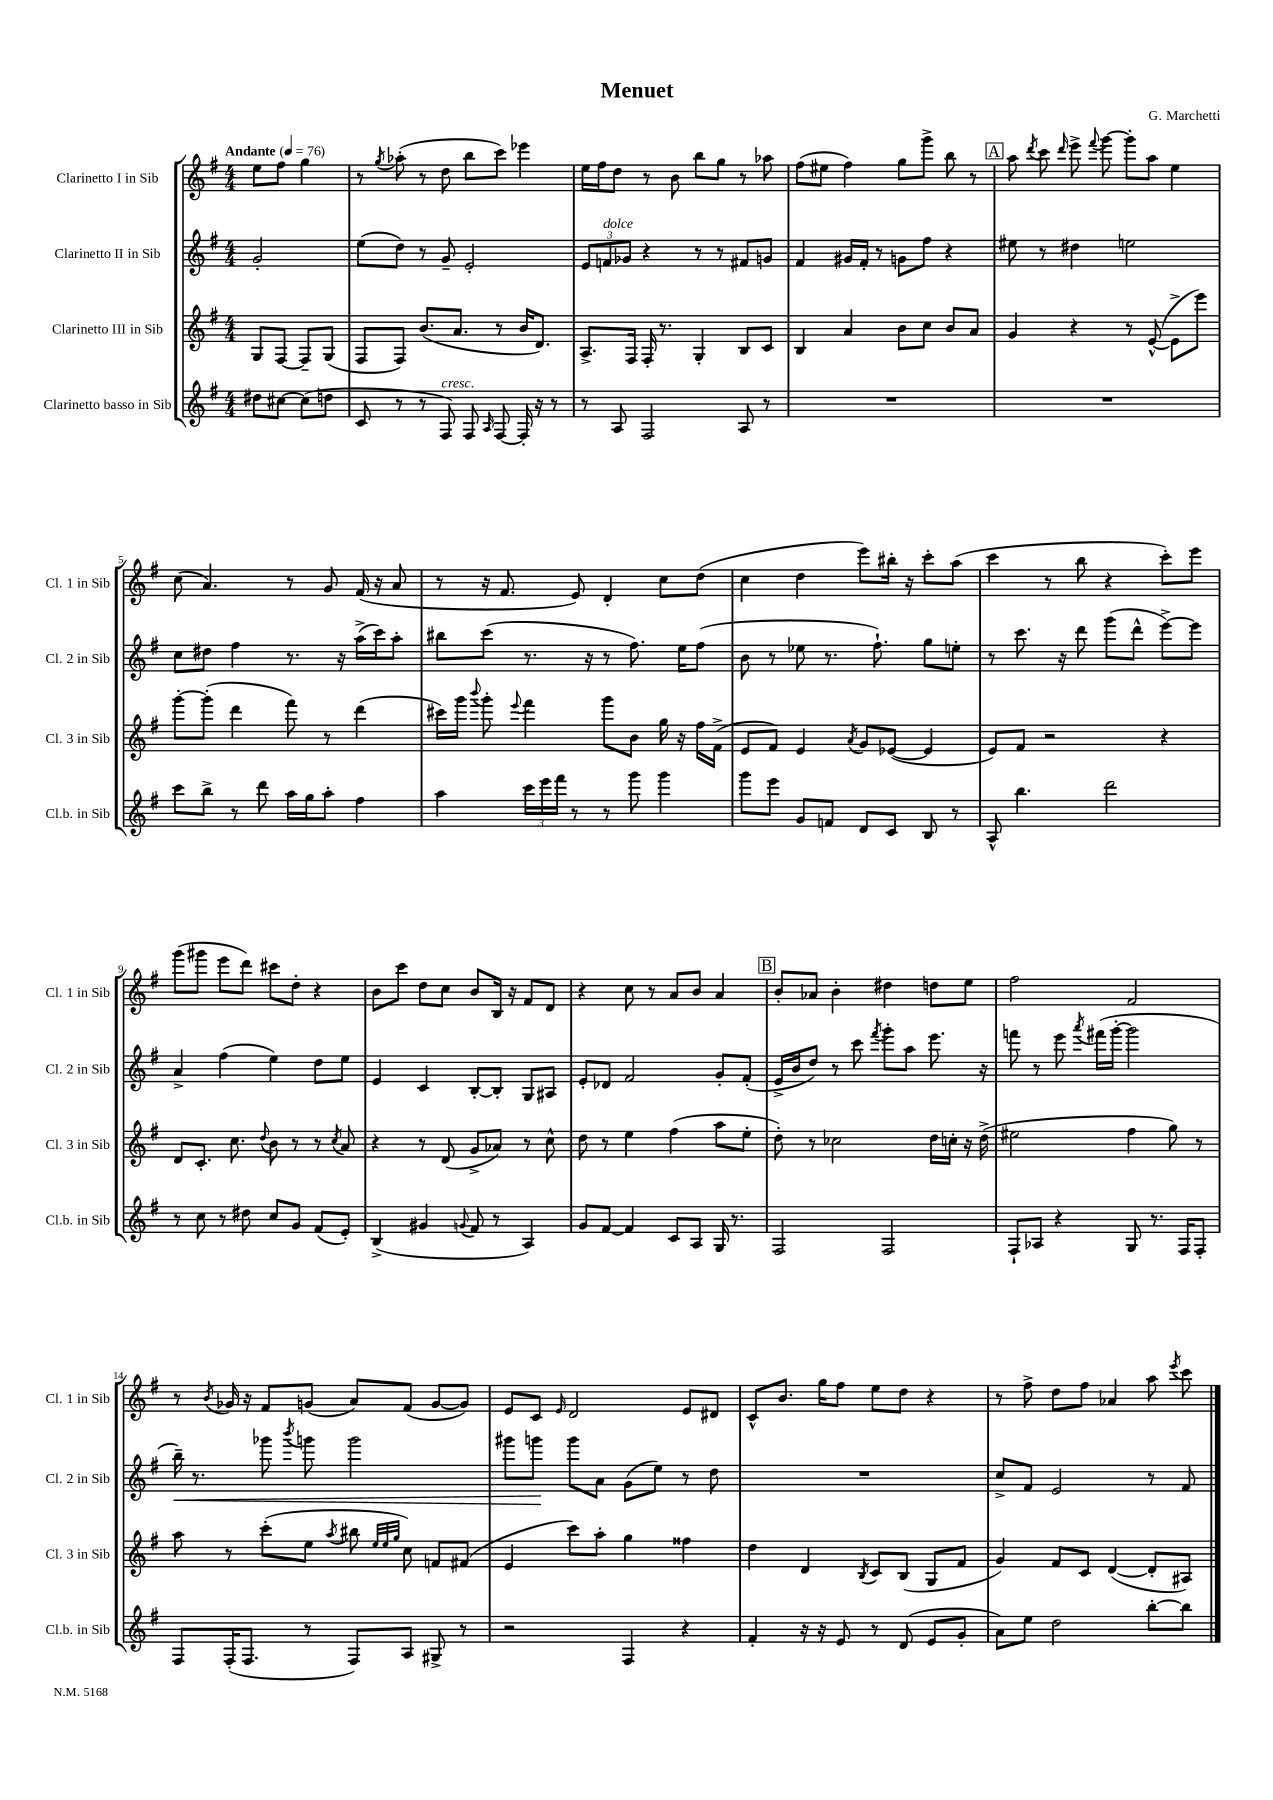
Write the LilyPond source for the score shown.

\header { title = "Menuet" composer = "G. Marchetti" }
<<
\new StaffGroup <<
\new Staff = "s0" \with { instrumentName = "Clarinetto I in Sib" shortInstrumentName = "Cl. 1 in Sib" } {
    \clef treble \key g \major \numericTimeSignature \time 4/4 \partial 2 \tempo "Andante" 4 = 76
    \autoBeamOff e''8[ fis''8] g''4 |
    r8 \acciaccatura { g''8 } aes''8-.( r8 d''8 b''8[ c'''8]) ees'''4 |
    e''16[ fis''16 d''8] r8 b'8 b''8[ g''8] r8 aes''8 |
    fis''8[( eis''8] fis''4) g''8[ g'''8]-> b''8 r8 |
    \mark \markup { \box "A" } a''8 \acciaccatura { d'''8 } c'''8 \grace { d'''16 } e'''8-> \appoggiatura { fis'''8 } g'''8~ g'''8[-. a''8] e''4 |
    c''8( a'4.) r8 g'8 fis'16( r16 a'8 |
    r8 r16 fis'8. e'8) d'4-. c''8[ d''8]( |
    c''4 d''4 e'''8[) bis''16]-. r16 c'''8[-. a''8]( |
    c'''4 r8 b''8 r4 c'''8[-.) e'''8] |
    g'''8[( gis'''8] e'''8[ d'''8]) cis'''8[ d''8]-. r4 |
    b'8[ c'''8] d''8[ c''8] b'8[ b16] r16 fis'8[ d'8] |
    r4 c''8 r8 a'8[ b'8] a'4 |
    \mark \markup { \box "B" } b'8[-. aes'8] b'4-. dis''4 d''8[ e''8] |
    fis''2 fis'2 |
    r8 \acciaccatura { b'8 } ges'16 r16 fis'8[ g'8]( a'8[) fis'8]( g'8[~ g'8]) |
    e'8[ c'8] \grace { e'16 } d'2 e'8[ dis'8] |
    c'8[-^ b'8.] g''16[ fis''8] e''8[ d''8] r4 |
    r8 fis''8-> d''8[ fis''8] aes'4 a''8 \acciaccatura { e'''8 } c'''8 \bar "|." |
}
\new Staff = "s1" \with { instrumentName = "Clarinetto II in Sib" shortInstrumentName = "Cl. 2 in Sib" } {
    \clef treble \key g \major \numericTimeSignature \time 4/4 \partial 2
    \autoBeamOff g'2-. |
    e''8[( d''8]) r8 g'8-- e'2-. |
    \tuplet 3/2 { e'8[ f'8^\markup { \italic "dolce" } ges'8] } r4 r8 r8 fis'8[ g'8] |
    fis'4 gis'16[ fis'16]-. r8 g'8[ fis''8] r4 |
    \mark \markup { \box "A" } eis''8 r8 dis''4 e''2 |
    c''8[ dis''8] fis''4 r8. r16 a''16[->( c'''16) a''8]-. |
    bis''8[ c'''8]( r8. r16 r8 fis''8.) e''16[ fis''8]( |
    b'8 r8 ees''8 r8. fis''8.-!) g''8[ e''8]-. |
    r8 c'''8. r16 d'''8 g'''8[( d'''8]-^ e'''8[~->) e'''8] |
    a'4-> fis''4( e''4) d''8[ e''8] |
    e'4 c'4 b8[~-. b8]-. g8[ ais8] |
    e'8[-. des'8] fis'2 g'8[-. fis'8]-.( |
    \mark \markup { \box "B" } e'16[-> b'16 d''8]) r8 c'''8 \acciaccatura { fis'''8 } g'''8[-. a''8] e'''8. r16 |
    f'''8 r8 e'''8 \acciaccatura { a'''8 } fis'''16[( g'''16]~-. g'''2 |
    b''16--\<) r8. ges'''8 \acciaccatura { b'''8 } g'''8 g'''2 |
    gis'''8[ g'''8]\! g'''8[ a'8] g'8[( e''8]) r8 d''8 |
    R1 |
    c''8[-> fis'8] e'2 r8 fis'8 \bar "|." |
}
\new Staff = "s2" \with { instrumentName = "Clarinetto III in Sib" shortInstrumentName = "Cl. 3 in Sib" } {
    \clef treble \key g \major \numericTimeSignature \time 4/4 \partial 2
    \autoBeamOff g8[ fis8]~ fis8[-- g8]( |
    fis8[ fis8]) b'8.[( a'8.] r8 b'16[ d'8.]) |
    a8.[-> fis16] fis16-. r8. g4-. b8[ c'8] |
    b4 a'4 b'8[ c''8] b'8[ a'8] |
    \mark \markup { \box "A" } g'4 r4 r8 e'8~-^( e'8[-> e'''8]) |
    g'''8[~-. g'''8]-.( d'''4 fis'''8) r8 d'''4( |
    cis'''16[) g'''16] \appoggiatura { b'''8 } g'''8-. \appoggiatura { e'''8 } fis'''4 g'''8[ b'8] g''16 r16 fis''16[ fis'16]->( |
    e'8[ fis'8]) e'4 \acciaccatura { a'8 } g'8[ ees'8]~( ees'4 |
    e'8[) fis'8] r2 r4 |
    d'8[ c'8.]-. c''8. \appoggiatura { d''8 } b'8 r8 r8 \acciaccatura { c''8 } a'8 |
    r4 r8 d'8( g'8[-> aes'8]) r8 c''8-^ |
    d''8 r8 e''4 fis''4( a''8[ e''8]-. |
    \mark \markup { \box "B" } d''8-.) r8 ces''2 d''16[ c''16]-. r16 d''16->( |
    eis''2 fis''4 g''8) r8 |
    a''8 r8 c'''8[-.( e''8] \acciaccatura { a''8 } bis''8 \grace { e''32[ e''32 g''32] } c''8) f'8[ fis'8]( |
    e'4 c'''8[) a''8]-. g''4 fisis''4 |
    d''4 d'4 \acciaccatura { b8 } c'8[ b8]( g8[ fis'8] |
    g'4) fis'8[ c'8] d'4~( d'8[-. ais8]) \bar "|." |
}
\new Staff = "s3" \with { instrumentName = "Clarinetto basso in Sib" shortInstrumentName = "Cl.b. in Sib" } {
    \clef treble \key g \major \numericTimeSignature \time 4/4 \partial 2
    \autoBeamOff dis''8[ cis''8]~ cis''8[( d''8] |
    c'8 r8 r8 fis8^\markup { \italic "cresc." }) fis8 \grace { a16 } fis8~ fis16-. r16 r8 |
    r8 a8 fis2 a8 r8 |
    R1 |
    \mark \markup { \box "A" } R1 |
    c'''8[ b''8]-> r8 d'''8 a''16[ g''16 a''8]-. fis''4 |
    a''4 \tuplet 3/2 { c'''16[ e'''16 fis'''16] } r8 r8 g'''8 g'''4 |
    g'''8[ e'''8] g'8[ f'8] d'8[ c'8] b8 r8 |
    a8-^ b''4. d'''2 |
    r8 c''8 r8 dis''8 c''8[ g'8] fis'8[( e'8]-.) |
    b4->( gis'4 \appoggiatura { g'8 } fis'8 r8 a4) |
    g'8[ fis'8]~ fis'4 c'8[ a8] g16 r8. |
    \mark \markup { \box "B" } fis2 fis2 |
    fis8[-! aes8] r4 g8 r8. fis16[ fis8]-. |
    fis8[ fis16-.( fis8.] r8 fis8[) a8] gis8-> r8 |
    r2 fis4 r4 |
    fis'4-. r16 r16 e'8 r8 d'8( e'8[ g'8]-. |
    a'8[) e''8] d''2 b''8[~-. b''8] \bar "|." |
}
>>
>>
